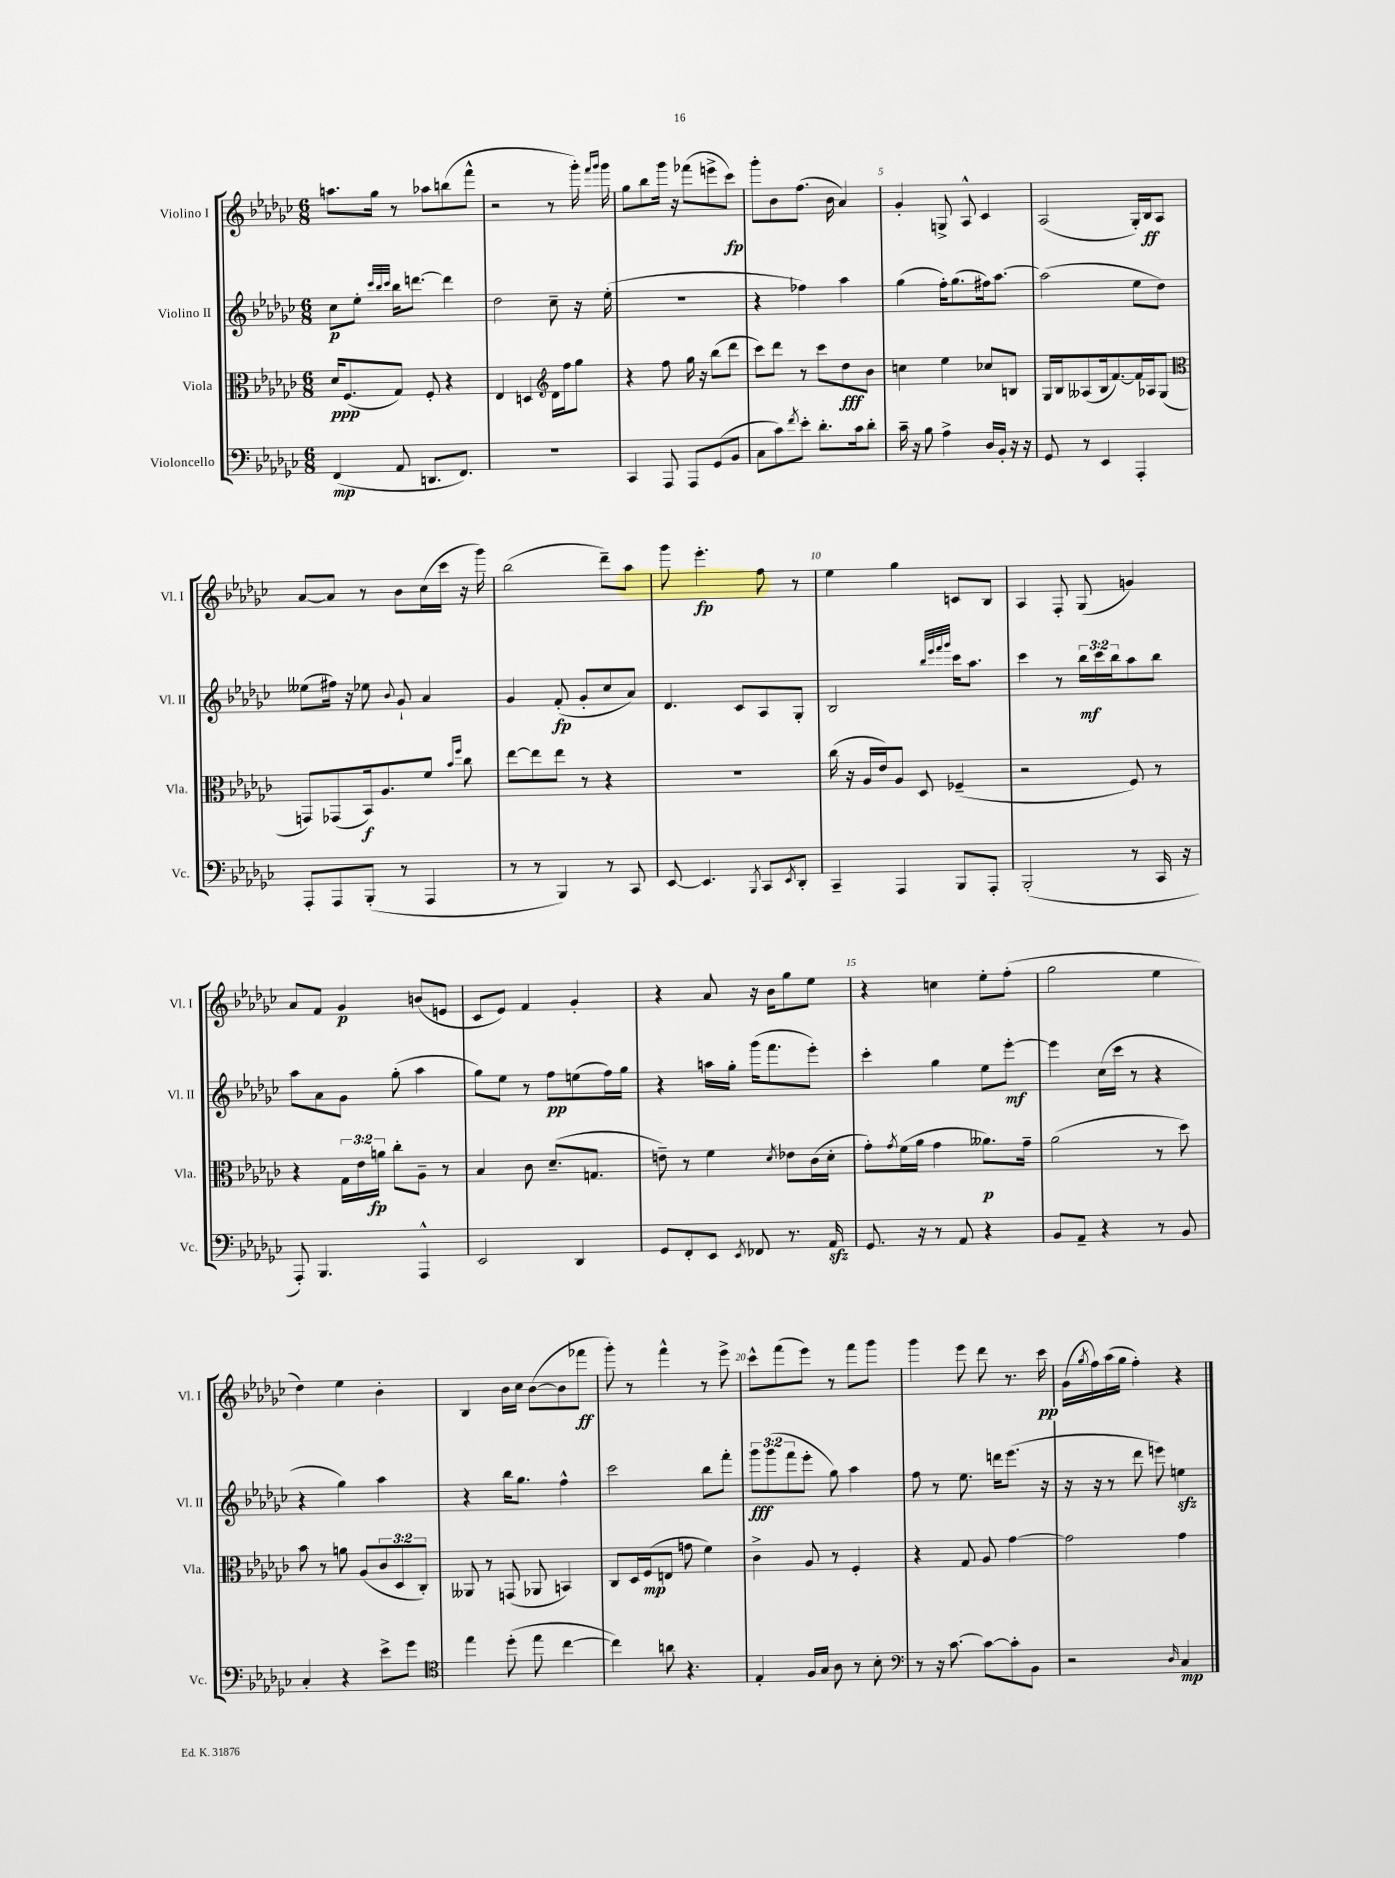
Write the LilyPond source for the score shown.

<<
\new StaffGroup <<
\new Staff = "s0" \with { instrumentName = "Violino I" shortInstrumentName = "Vl. I" } {
    \clef treble \key ges \major \numericTimeSignature \time 6/8
    a''8. ges''16 r8 aes''8 b''8( f'''8-^ |
    r2 r8 ges'''16-.) \grace { f'''16 ges'''16 } ges'''16 |
    ges''8 bes''8 ges'''16 r16 fes'''8( e'''8-> ces'''8\fp) |
    ges'''8-. bes'8 f''8.( bes'16 aes'4) |
    ges'4-. g8-> aes8-^ ces'4 |
    aes2( ges16-.) bes16\ff aes8 |
    aes'8~ aes'8 r8 bes'8 ces''16( ces'''16 r16 ges'''16) |
    bes''2( des'''8--) aes''8 |
    ges'''8 ees'''4.-.\fp f''8 r8 |
    ees''4 ges''4 c'8 bes8 |
    aes4 f8-. ges8( g'4) |
    aes'8 f'8 ges'4\p b'8( e'8 |
    ces'8 ees'8) f'4 ges'4-. |
    r4 aes'8 r16 bes'16 ges''8 ees''8 |
    r4 c''4 ees''8-. f''8-.( |
    ges''2 ees''4 |
    des''4) ees''4 bes'4-. |
    bes4 bes'16 ces''16 bes'8~( bes'8 fes'''8\ff |
    ges'''8-.) r8 f'''4-^ r8 ees'''8-> |
    ces'''8-^ f'''8( ees'''8) r8 f'''8 ges'''8 |
    ges'''4 ees'''8 des'''8 r8. ces'''16\pp |
    ges'16( \acciaccatura { ges''8 } f''16) aes''16( ges''16 f''4-.) r4 \bar "|." |
}
\new Staff = "s1" \with { instrumentName = "Violino II" shortInstrumentName = "Vl. II" } {
    \clef treble \key ges \major \numericTimeSignature \time 6/8 \override Staff.TupletNumber.text = #tuplet-number::calc-fraction-text
    ces''8\p ees''8-. \grace { ces'''32 bes''32 ces'''32 } bes''16 d'''8.~ d'''4 |
    des''2 ces''8-- r16 ees''16-.( |
    R2. |
    r4 fes''4) aes''4 |
    ges''4( f''16-.) ges''8.( fis''16) aes''8.~ |
    aes''2( ees''8 des''8) |
    eeses''8( fis''16) r16 ees''8 \appoggiatura { bes'8 } ges'8-! aes'4 |
    ges'4 f'8-.\fp( ges'8-. ces''8 aes'8) |
    des'4. ces'8 aes8 ges8-. |
    bes2 \grace { bes''32 ees'''32 f'''32 ges'''32 } ces'''16 aes''8. |
    ces'''4 r8 \tuplet 3/2 { bes''16\mf ces'''16 bes''16 } aes''8 bes''8 |
    aes''8 aes'8 ges'8 ges''8-.( aes''4 |
    ges''8) ees''8 r8 f''8\pp e''8( f''16) ges''16 |
    r4 a''16 ges''16-. ges'''16( f'''8. ees'''8-.) |
    ces'''4-. ges''4 ees''8 ees'''8~-.\mf |
    ees'''4 ces''16( ces'''16 r8 r4 |
    r4 ges''4) aes''4 |
    r4 bes''16 ges''8. f''4-^ |
    ces'''2 bes''8 f'''8-. |
    \tuplet 3/2 { ges'''8\fff ges'''8( f'''8 } ees'''8-. ges''8) aes''4 |
    f''8 r8 ees''8. d'''16 ees'''8.( r16 |
    r16 r16 r8 des'''8 e'''8) e''4\sfz \bar "|." |
}
\new Staff = "s2" \with { instrumentName = "Viola" shortInstrumentName = "Vla." } {
    \clef alto \key ges \major \numericTimeSignature \time 6/8 \override Staff.TupletNumber.text = #tuplet-number::calc-fraction-text
    des'16\ppp f8.( ges8) f8-. r4 |
    ees4 d4 \clef treble des'16 f''16 ges''8 |
    r4 f''8 ges''16 r16 bes''8( des'''8 |
    ces'''8) des'''8 r8 ces'''8 des''8\fff bes'8 |
    c''4 ees''4 ces''8 b8 |
    ges16 bes16 aeses8( bes16 f'8.~) f'16 aes16 ges8( |
    \clef alto g,8) ges,8( bes,16\f) aes8. f'8 \grace { bes'16 f''16 } ces''8 |
    ees''8~ ees''8 ees''8 r8 r4 |
    R2. |
    ces''16( r16 aes16 ees'16) aes8 des8 fes4--( |
    r2 f8) r8 |
    r4 \tuplet 3/2 { ges16 ees'16 a'16\fp } ces''8-. aes8-- r8 |
    bes4 ces'8 des'8.--( g8. |
    e'8--) r8 f'4 \acciaccatura { des'8 } ees'8 ces'16( des'16-. |
    ges'8-.) \acciaccatura { ges'8 } f'16( aes'16 ges'4 aeses'8.\p) ges'16-- |
    aes'2( r8 des''8) |
    bes'8 r8 a'8 aes8( \tuplet 3/2 { ces'8 des8 ces8-.) } |
    aeses,8 r8 g,8( aes,8 b,4) |
    ces8 des16 f16\mp( e8 g'8 f'4) |
    ces'4-> aes8 r8 f4-. |
    r4 ges8 aes8 ges'4~ |
    ges'2 ges'4 \bar "|." |
}
\new Staff = "s3" \with { instrumentName = "Violoncello" shortInstrumentName = "Vc." } {
    \clef bass \key ges \major \numericTimeSignature \time 6/8
    f,4\mp( aes,8 d,8. f,8.) |
    R2. |
    ces,4 aes,,8 aes,,8 ges,8( bes,8 |
    ces8 ces'8) \acciaccatura { f'8 } ees'8-. des'8.-. ces'16 des'8-. |
    ces'16-- r16 bes8 aes4-> des16 bes,16-. r16 r16 |
    ges,8 r8 ees,4 aes,,4-. |
    aes,,8-. aes,,8 bes,,8-.( r8 aes,,4 |
    r8 r8 bes,,4) r8 ces,8 |
    ees,8~ ees,4. \acciaccatura { bes,,8 } ces,8 \acciaccatura { ees,8 } des,8-. |
    ces,4-- aes,,4 bes,,8 aes,,8-. |
    bes,,2-.( r8 ces,16 r16 |
    aes,,8-.) bes,,4. aes,,4-^ |
    ees,2 des,4 |
    ges,8 f,8-. ees,8 \acciaccatura { ees,8 } fes,8 r8. aes,16\sfz |
    ges,8. r16 r8 aes,8 r4 |
    bes,8 aes,8-- r4 r8 bes,8 |
    ces4-. r4 ees'8-> ges'8 |
    \clef tenor ees''4 des''8-.( ees''8 ces''4~ |
    ces''4) a'8 r4. |
    ees4-. f16 ges16 aes8 r8 bes8-. |
    \clef bass r8 r16 ces'8.~ ces'8~ ces'8-. bes,8 |
    r2 \grace { des16 } ces4\mp \bar "|." |
}
>>
>>
\layout { \context { \Score \override BarNumber.break-visibility = ##(#f #t #t) barNumberVisibility = #(every-nth-bar-number-visible 5) } }
